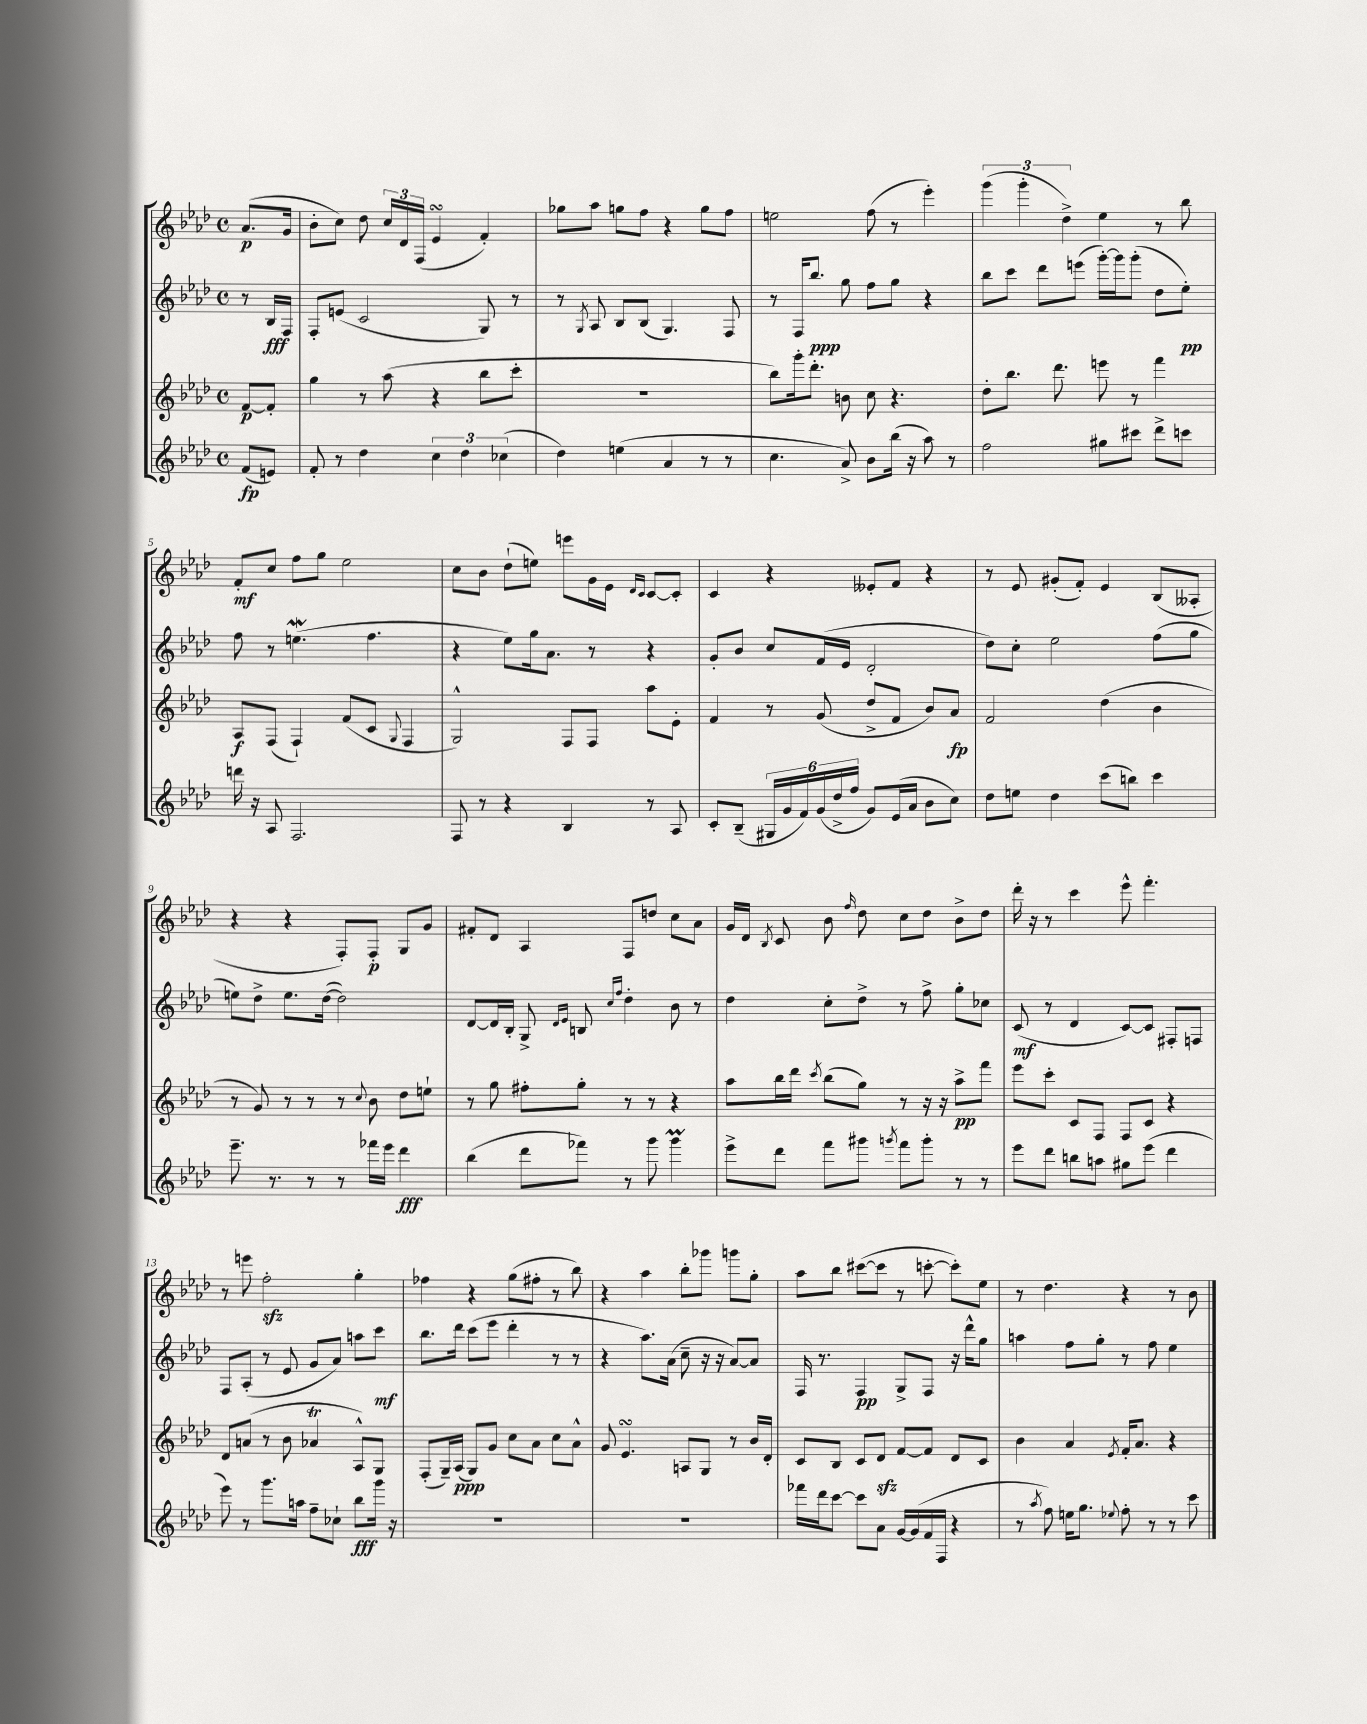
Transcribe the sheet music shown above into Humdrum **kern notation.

**kern	**dynam	**kern	**dynam	**kern	**dynam	**kern	**dynam
*part4	*part4	*part3	*part3	*part2	*part2	*part1	*part1
*staff4	*staff4	*staff3	*staff3	*staff2	*staff2	*staff1	*staff1
*clefG2	*	*clefG2	*	*clefG2	*	*clefG2	*
*k[b-e-a-d-]	*	*k[b-e-a-d-]	*	*k[b-e-a-d-]	*	*k[b-e-a-d-]	*
*M4/4	*	*M4/4	*	*M4/4	*	*M4/4	*
*met(c)	*	*met(c)	*	*met(c)	*	*met(c)	*
=	=	=	=	=	=	=	=
(8f/L	fp	[8f/L	p	8r	.	(8.a-/L	p
8en/J)	.	8f'/J]	.	16B-/LL	fff	.	.
.	.	.	.	16F/JJ	.	16g/Jk	.
=1	=1	=1	=1	=1	=1	=1	=1
8f'/	.	4gg\	.	8F'/L	.	8b-'\L	.
8r	.	.	.	(8en/J	.	8cc\J)	.
4dd-\	.	8r	.	2c/	.	8dd-\	.
.	.	(8aa-\	.	.	.	24cc/LL	.
.	.	.	.	.	.	24d-/	.
.	.	.	.	.	.	(24F/JJ	.
6cc\	.	4r	.	.	.	4e-sSSS/	.
6dd-\	.	.	.	.	.	.	.
.	.	8bb-\L	.	8G/)	.	4f'/)	.
(6cc-X\	.	.	.	.	.	.	.
.	.	8ccc'\J	.	8r	.	.	.
=2	=2	=2	=2	=2	=2	=2	=2
4dd-\)	.	1r	.	8r	.	8gg-X\L	.
.	.	.	.	8qG/	.	.	.
.	.	.	.	8A-/	.	8aa-\J	.
(4een\	.	.	.	8B-/L	.	8ggn\L	.
.	.	.	.	(8B-/J	.	8ff\J	.
4a-/	.	.	.	4.G/)	.	4r	.
8r	.	.	.	.	.	8gg\L	.
8r	.	.	.	8F/	.	8ff\J	.
=3	=3	=3	=3	=3	=3	=3	=3
4.cc\	.	8bb-\L)	.	8r	.	2een\	.
.	.	16ggg'\k	.	16F/KL	.	.	.
.	.	8.ddd-'\J	.	8.bb-/J	ppp	.	.
8a-^/)	.	8bn\	.	8gg\	.	.	.
8b-\L	.	8cc\	.	8ff\L	.	(8ff\	.
(16bb-\Jk	.	4.r	.	8gg\J	.	8r	.
16r	.	.	.	.	.	.	.
8aa-\)	.	.	.	4r	.	4eee-'\)	.
8r	.	.	.	.	.	.	.
=4	=4	=4	=4	=4	=4	=4	=4
2ff\	.	8dd-'\L	.	8bb-\L	.	(6ggg\	.
.	.	8.bb-\J	.	8ccc\J	.	.	.
.	.	.	.	.	.	6ggg'\	.
.	.	.	.	8ddd-\L	.	.	.
.	.	8.ddd-\	.	.	.	.	.
.	.	.	.	.	.	6dd-^\)	.
.	.	.	.	(8eeen\J	.	.	.
8gg#X\L	.	8eeen\	.	[16ggg'\LL)	.	4ee-\	.
.	.	.	.	16ggg\J]	.	.	.
8ccc#X\J	.	8r	.	(8ggg'\J	.	.	.
8ddd-^\L	.	4fff\	.	8dd-\L	.	8r	.
8cccn\J	.	.	.	8ee-'\J)	pp	8bb-\	.
!!LO:LB:g=z
=5	=5	=5	=5	=5	=5	=5	=5
16dddn\	.	8A-/L	f	8ff\	.	8f'/L	mf
16r	.	.	.	.	.	.	.
8A-/	.	(8F/J	.	8r	.	8cc/J	.
2.F/	.	4F`/)	.	(4.eenW\	.	8ff\L	.
.	.	.	.	.	.	8gg\J	.
.	.	(8f/L	.	.	.	2ee-\	.
.	.	8c/J	.	4.ff\	.	.	.
.	.	8qqG/	.	.	.	.	.
.	.	4F/	.	.	.	.	.
=6	=6	=6	=6	=6	=6	=6	=6
8F/	.	2G^^/)	.	4r	.	8cc\L	.
8r	.	.	.	.	.	8b-\J	.
4r	.	.	.	8ee-\L)	.	(8dd-`\L	.
.	.	.	.	16gg\k	.	8een\J)	.
.	.	.	.	8.a-\J	.	.	.
4B-/	.	8F/L	.	.	.	8eeen\L	.
.	.	8F/J	.	8r	.	16g\L	.
.	.	.	.	.	.	16e-\JJ	.
.	.	.	.	.	.	16qqd-/LL	.
.	.	.	.	.	.	16qqc/JJ	.
8r	.	8aa-\L	.	4r	.	[8c/L	.
8A-/	.	8e-'\J	.	.	.	8c'/J]	.
=7	=7	=7	=7	=7	=7	=7	=7
8c'/L	.	4f/	.	8g'/L	.	4c/	.
(8B-~/J	.	.	.	8b-/J	.	.	.
24G#X/LL	.	8r	.	8cc/L	.	4r	.
24g/	.	.	.	.	.	.	.
24f/)	.	.	.	.	.	.	.
(24g/	.	(8g/	.	(16f/L	.	.	.
24dd-^/	.	.	.	.	.	.	.
.	.	.	.	16e-/JJ	.	.	.
24ff/JJ	.	.	.	.	.	.	.
8g/L)	.	8dd-^/L	.	2d-'/	.	8e--X'/L	.
(16e-/L	.	8f/J	.	.	.	8f/J	.
16a-/JJ	.	.	.	.	.	.	.
8b-\L	.	8b-/L)	.	.	.	4r	.
8cc\J)	.	8a-/J	fp	.	.	.	.
=8	=8	=8	=8	=8	=8	=8	=8
8dd-\L	.	2f/	.	8dd-\L)	.	8r	.
8een\J	.	.	.	8cc'\J	.	8e-/	.
4dd-\	.	.	.	2ee-\	.	(8g#X'/L	.
.	.	.	.	.	.	8f'/J)	.
(8ccc\L	.	(4dd-\	.	.	.	4e-/	.
8bbn\J)	.	.	.	.	.	.	.
4ccc\	.	4b-\	.	(8ff\L	.	(8B-/L	.
.	.	.	.	8gg\J	.	8A--X'/J	.
!!LO:LB:g=z
=9	=9	=9	=9	=9	=9	=9	=9
8.eee-~\	.	8r	.	8een\L)	.	4r	.
.	.	8g/)	.	8dd-^\J	.	.	.
8.r	.	.	.	.	.	.	.
.	.	8r	.	8.ee\L	.	4r	.
8r	.	8r	.	.	.	.	.
.	.	.	.	([16dd-\Jk	.	.	.
8r	.	8r	.	2dd-\])	.	8F'/L)	.
.	.	8qqcc/	.	.	.	.	.
16fff-X\LL	.	8b-\	.	.	.	8F'/J	p
16eee-\JJ	.	.	.	.	.	.	.
4ddd-\	fff	8dd-\L	.	.	.	8G/L	.
.	.	8een`\J	.	.	.	8g/J	.
=10	=10	=10	=10	=10	=10	=10	=10
(4bb-\	.	8r	.	[8d-/L	.	8f#X'/L	.
.	.	8gg\	.	16d-/L]	.	8d-/J	.
.	.	.	.	16B-'/JJ	.	.	.
8ddd-\L	.	8ff#X'\L	.	8G^/	.	4A-/	.
.	.	.	.	16qqd-/LL	.	.	.
.	.	.	.	16qqe-/JJ	.	.	.
8fff-X\J)	.	8gg'\J	.	8Bn/	.	.	.
.	.	.	.	16qqcc/LL	.	.	.
.	.	.	.	16qqff/JJ	.	.	.
8r	.	8r	.	4dd-'\	.	8F/L	.
8ggg\	.	8r	.	.	.	8ddn/J	.
4gggm\	.	4r	.	8b-\	.	8cc\L	.
.	.	.	.	8r	.	8a-\J	.
=11	=11	=11	=11	=11	=11	=11	=11
8eee-^\L	.	8aa-\L	.	4dd-\	.	16g/LL	.
.	.	.	.	.	.	16d-/JJ	.
.	.	.	.	.	.	8qB-/	.
8ddd-\J	.	16bb-\L	.	.	.	8c/	.
.	.	16ddd-\JJ	.	.	.	.	.
.	.	8qccc/	.	.	.	.	.
8fff\L	.	(8bb-\L	.	8cc'\L	.	8b-\	.
.	.	.	.	.	.	16qqff/	.
8ggg#X\J	.	8gg\J)	.	8dd-^\J	.	8dd-\	.
8qgggn/	.	.	.	.	.	.	.
8fff\L	.	8r	.	8r	.	8cc\L	.
8ggg'\J	.	16r	.	8ff^\	.	8dd-\J	.
.	.	16r	.	.	.	.	.
8r	.	8aa-^\L	pp	8gg'\L	.	8b-^\L	.
8r	.	8fff\J	.	8cc-X\J	.	8dd-\J	.
=12	=12	=12	=12	=12	=12	=12	=12
8eee-\L	.	8eee-\L	.	(8c/	mf	16ddd-'\	.
.	.	.	.	.	.	16r	.
8ddd-\J	.	8ccc'\J	.	8r	.	8r	.
8bbn\L	.	8c/L	.	4d-/	.	4ccc\	.
8aan\J	.	8F/J	.	.	.	.	.
8gg#X\L	.	8F/L	.	[8c/L)	.	8eee-^^\	.
(8eee-\J	.	8c/J	.	8c/J]	.	4.fff'\	.
4ddd-\	.	4r	.	8F#X'/L	.	.	.
.	.	.	.	8Fn/J	.	.	.
!!LO:LB:g=z
=13	=13	=13	=13	=13	=13	=13	=13
8eee-\)	.	8d-/L	.	8F/L	.	8r	.
8r	.	(8an/J	.	(8A-'/J	.	8eeen\	.
8.ggg\L	.	8r	.	8r	.	2ffzz'\	.
.	.	8b-\	.	8e-/	.	.	.
16aan\Jk	.	.	.	.	.	.	.
8ff~\L	.	4a-XT/	.	8g/L	.	.	.
8cc-X`\J	.	.	.	8a-/J)	.	.	.
8bb-\L	fff	8A-^^/L)	.	8aan\L	.	4gg'\	.
16ggg\Jk	.	8G/J	.	8ccc\J	mf	.	.
16r	.	.	.	.	.	.	.
=14	=14	=14	=14	=14	=14	=14	=14
1r	.	(8F'/L	.	8.bb-\L	.	4ff-X\	.
.	.	16G~/L)	.	.	.	.	.
.	.	(16A-/JJ	ppp	16ddd-\Jk	.	.	.
.	.	8G/L)	.	(8ccc\L	.	4r	.
.	.	8g/J	.	8eee-\J	.	.	.
.	.	8cc\L	.	4ddd-'\	.	(8gg\L	.
.	.	8a-\J	.	.	.	8ff#X'\J	.
.	.	8cc\L	.	8r	.	8r	.
.	.	8a-^^\J	.	8r	.	8bb-\)	.
=15	=15	=15	=15	=15	=15	=15	=15
1r	.	8g/	.	4r	.	4r	.
.	.	4.e-sSSS/	.	.	.	.	.
.	.	.	.	8.aa-\L)	.	4aa-\	.
.	.	.	.	(16a-\Jk	.	.	.
.	.	8An/L	.	8cc~\	.	8bb-'\L	.
.	.	8G/J	.	16r	.	8ggg-X\J	.
.	.	.	.	16r	.	.	.
.	.	8r	.	[8a-/L)	.	8gggn\L	.
.	.	16b-/LL	.	8a-/J]	.	8gg'\J	.
.	.	16d-'/JJ	.	.	.	.	.
=16	=16	=16	=16	=16	=16	=16	=16
16fff-X\LL	.	8c/L	.	16F/	.	8aa-\L	.
16ddd-\J	.	.	.	8.r	.	.	.
[8ccc\J	.	8B-/J	.	.	.	8bb-\J	.
8ccc\L]	.	8c/L	.	4F/	pp	([8ccc#X\L	.
8a-\J	.	8d-zz/J	.	.	.	8ccc#\J]	.
[16g/LL	.	[8f/L	.	8G^/L	.	8r	.
(16g/]	.	.	.	.	.	.	.
16f/	.	8f/J]	.	8F/J	.	[8cccn'\	.
16F/JJ	.	.	.	.	.	.	.
4r	.	8d-/L	.	16r	.	8ccc'\L])	.
.	.	.	.	16ddd-^^\KL	.	.	.
.	.	8c/J	.	8gg\J	.	8ee-\J	.
=17	=17	=17	=17	=17	=17	=17	=17
8r	.	4b-\	.	4aan\	.	8r	.
8qaa-/	.	.	.	.	.	.	.
8ff\)	.	.	.	.	.	4.dd-\	.
16een\KL	.	4a-/	.	8ff\L	.	.	.
8.gg\J	.	.	.	.	.	.	.
.	.	.	.	8gg'\J	.	.	.
8qqee-X/	.	8qe-/	.	.	.	.	.
8ff'\	.	16f'/KL	.	8r	.	4r	.
.	.	8.a-/J	.	.	.	.	.
8r	.	.	.	8ff\	.	.	.
8r	.	4r	.	4ee-\	.	8r	.
8ccc\	.	.	.	.	.	8b-\	.
==	==	==	==	==	==	==	==
*-	*-	*-	*-	*-	*-	*-	*-
